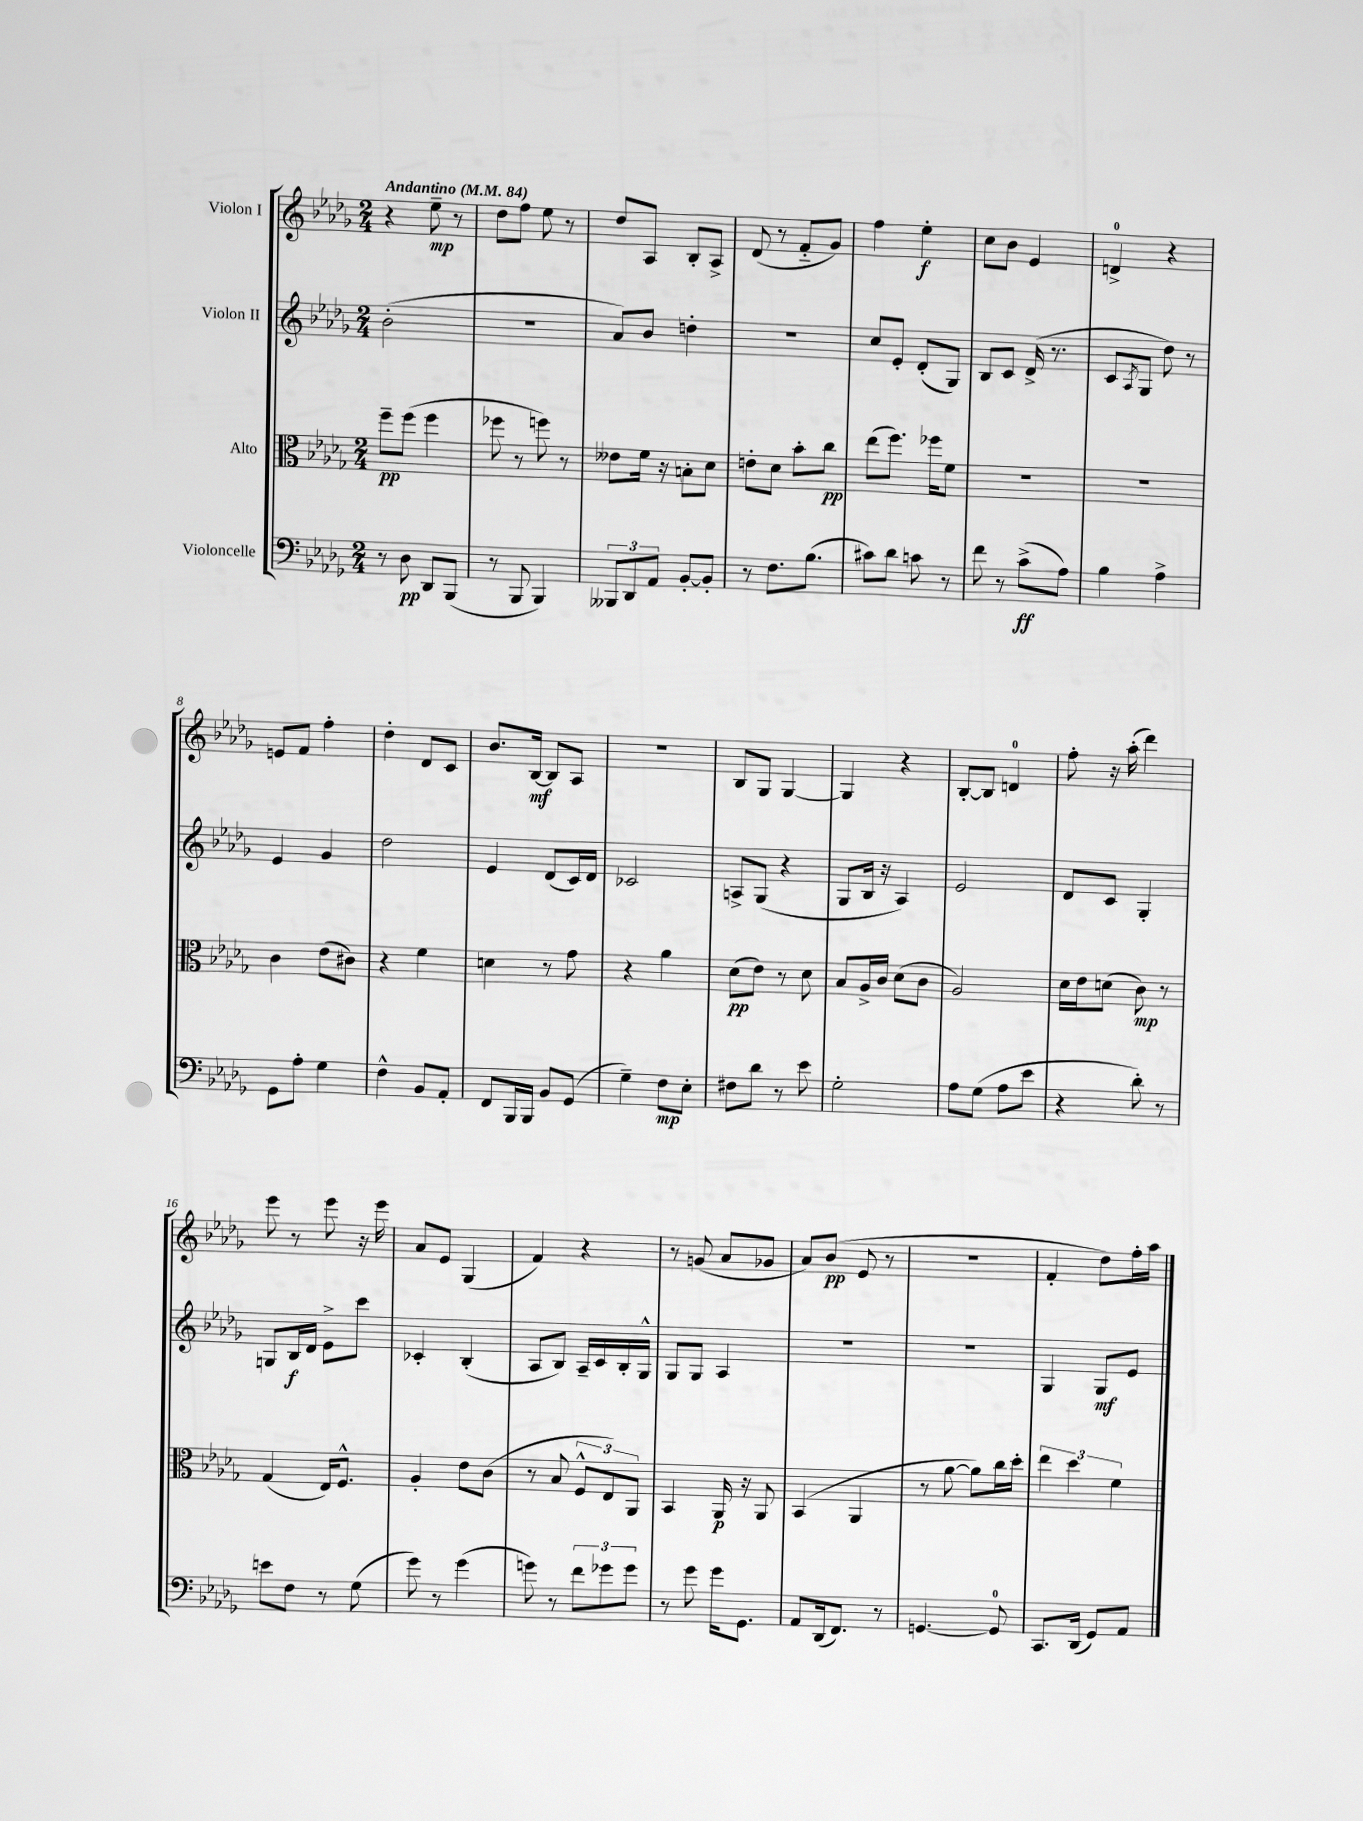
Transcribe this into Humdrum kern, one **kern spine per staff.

**kern	**dynam	**kern	**dynam	**kern	**dynam	**kern	**dynam
*part4	*part4	*part3	*part3	*part2	*part2	*part1	*part1
*staff4	*staff4	*staff3	*staff3	*staff2	*staff2	*staff1	*staff1
*I"Violoncelle	*	*I"Alto	*	*I"Violon II	*	*I"Violon I	*
*clefF4	*	*clefC3	*	*clefG2	*	*clefG2	*
*k[b-e-a-d-g-]	*	*k[b-e-a-d-g-]	*	*k[b-e-a-d-g-]	*	*k[b-e-a-d-g-]	*
*M2/4	*	*M2/4	*	*M2/4	*	*M2/4	*
*MM84	*	*MM84	*	*MM84	*	*MM84	*
=1	=1	=1	=1	=1	=1	=1	=1
!	!	!	!	!	!	!LO:TX:a:B:t=Andantino	!
8r	.	8ff~\L	pp	(2b-'\	.	4r	.
8D-\	pp	(8ff\J	.	.	.	.	.
8DD-/L	.	4ff\	.	.	.	8ee-~\	mp
(8BBB-/J	.	.	.	.	.	8r	.
=2	=2	=2	=2	=2	=2	=2	=2
8r	.	8ff-X\	.	2r	.	8dd-\L	.
8BBB-/	.	8r	.	.	.	8ff\J	.
4BBB-/)	.	8ffn\)	.	.	.	8ee-\	.
.	.	8r	.	.	.	8r	.
=3	=3	=3	=3	=3	=3	=3	=3
12BBB--X/L	.	8e--X\L	.	8a-/L)	.	8dd-/L	.
12DD-/	.	.	.	.	.	.	.
.	.	16f\Jk	.	8b-/J	.	8A-/J	.
12AA-/J	.	.	.	.	.	.	.
.	.	16r	.	.	.	.	.
[8BB-'/L	.	8Bn'\L	.	4ddn'\	.	8B-'/L	.
8BB-'/J]	.	8d-\J	.	.	.	8A-^/J	.
=4	=4	=4	=4	=4	=4	=4	=4
8r	.	8en'\L	.	2r	.	(8d-/	.
8.F\L	.	8d-\J	.	.	.	8r	.
.	.	8b-'\L	.	.	.	8f/L	.
(8.B-\J	.	.	.	.	.	.	.
.	.	8cc\J	pp	.	.	8g-/J)	.
=5	=5	=5	=5	=5	=5	=5	=5
8c#X\L)	.	(8ee-\L	.	8cc/L	.	4ff\	.
8d-\J	.	8.ff\J)	.	8e-'/J	.	.	.
8cn\	.	.	.	(8d-'/L	.	4ee-'\	f
.	.	16ff-X\KL	.	.	.	.	.
8r	.	8f\J	.	8G-/J)	.	.	.
=6	=6	=6	=6	=6	=6	=6	=6
8f\	.	2r	.	8B-/L	.	8cc\L	.
8r	.	.	.	8c/J	.	8b-\J	.
(8c^\L	ff	.	.	(16d-^/	.	4e-/	.
.	.	.	.	8.r	.	.	.
8A-\J)	.	.	.	.	.	.	.
=7	=7	=7	=7	=7	=7	=7	=7
4B-\	.	2r	.	8c/L	.	4dn^/	.
.	.	.	.	8qA-/	.	.	.
.	.	.	.	8G-/J	.	.	.
4A-^\	.	.	.	8dd-\)	.	4r	.
.	.	.	.	8r	.	.	.
!!LO:LB:g=z
=8	=8	=8	=8	=8	=8	=8	=8
8GG-\L	.	4c\	.	4e-/	.	8en/L	.
8A-'\J	.	.	.	.	.	8f/J	.
4G-\	.	(8e-\L	.	4g-/	.	4ff'\	.
.	.	8c#X\J)	.	.	.	.	.
=9	=9	=9	=9	=9	=9	=9	=9
4F^^\	.	4r	.	2dd-\	.	4dd-'\	.
8BB-/L	.	4f\	.	.	.	8d-/L	.
8AA-'/J	.	.	.	.	.	8c/J	.
=10	=10	=10	=10	=10	=10	=10	=10
8FF/L	.	4dn\	.	4e-/	.	8.b-/L	.
16BBB-/L	.	.	.	.	.	.	.
16BBB-/JJ	.	.	.	.	.	[16B-/Jk	mf
8BB-/L	.	8r	.	(8d-/L	.	8B-/L]	.
(8GG-/J	.	8g-\	.	16c/L)	.	8A-/J	.
.	.	.	.	16d-/JJ	.	.	.
=11	=11	=11	=11	=11	=11	=11	=11
4G-~\)	.	4r	.	2c-X/	.	2r	.
8F\L	mp	4a-\	.	.	.	.	.
8E-'\J	.	.	.	.	.	.	.
=12	=12	=12	=12	=12	=12	=12	=12
8F#X\L	.	(8d-\L	pp	8An^/L	.	8B-/L	.
8d-\J	.	8e-\J)	.	(8G-/J	.	8G-/J	.
8r	.	8r	.	4r	.	[4G-/	.
8e-\	.	8d-\	.	.	.	.	.
=13	=13	=13	=13	=13	=13	=13	=13
2G-'\	.	8B-/L	.	8G-/L	.	4G-/]	.
.	.	16A-^/L	.	16B-/Jk	.	.	.
.	.	16c/JJ	.	16r	.	.	.
.	.	(8d-\L	.	4A-/)	.	4r	.
.	.	8c\J	.	.	.	.	.
=14	=14	=14	=14	=14	=14	=14	=14
8A-\L	.	2A-/)	.	2e-/	.	[8B-'/L	.
(8G-\J	.	.	.	.	.	8B-/J]	.
8A-\L	.	.	.	.	.	4dn/	.
8e-\J	.	.	.	.	.	.	.
=15	=15	=15	=15	=15	=15	=15	=15
4r	.	16d-\LL	.	8d-/L	.	8ff'\	.
.	.	16e-\J	.	.	.	.	.
.	.	(8dn\J	.	8c/J	.	16r	.
.	.	.	.	.	.	(16aa-'\	.
8d-'\)	.	8c\)	mp	4G-'/	.	4ddd-\)	.
8r	.	8r	.	.	.	.	.
!!LO:LB:g=z
=16	=16	=16	=16	=16	=16	=16	=16
8en\L	.	(4G-/	.	8Gn/L	.	8eee-\	.
8F\J	.	.	.	16B-/L	f	8r	.
.	.	.	.	16d-/JJ	.	.	.
8r	.	16E-/KL)	.	8e-^\L	.	8eee-\	.
.	.	8.F^^/J	.	.	.	.	.
(8G-\	.	.	.	8ccc\J	.	16r	.
.	.	.	.	.	.	16eee-\	.
=17	=17	=17	=17	=17	=17	=17	=17
8g-\)	.	4A-'/	.	4c-X'/	.	8a-/L	.
8r	.	.	.	.	.	8e-/J	.
(4g-\	.	8e-\L	.	(4B-'/	.	(4G-/	.
.	.	(8c\J	.	.	.	.	.
=18	=18	=18	=18	=18	=18	=18	=18
8gn\)	.	8r	.	8A-/L	.	4f/)	.
8r	.	8B-/	.	8B-/J)	.	.	.
12f\L	.	12F^^/L	.	16A-~/LL	.	4r	.
.	.	.	.	16c/	.	.	.
12g-X\	.	12E-/)	.	.	.	.	.
.	.	.	.	16B-'/	.	.	.
12g-\J	.	12AA-/J	.	.	.	.	.
.	.	.	.	16G-^^/JJ	.	.	.
=19	=19	=19	=19	=19	=19	=19	=19
8r	.	4BB-/	.	8G-/L	.	8r	.
8g-\	.	.	.	8G-/J	.	(8gn/	.
16g-\KL	.	16AA-/	p	4A-/	.	8a-/L	.
8.GG-\J	.	16r	.	.	.	.	.
.	.	8AA-/	.	.	.	8g-X/J	.
=20	=20	=20	=20	=20	=20	=20	=20
8AA-/L	.	(4BB-/	.	2r	.	8a-/L)	.
(16DD-/k	.	.	.	.	.	(8b-/J	pp
8.FF/J)	.	.	.	.	.	.	.
.	.	4AA-/	.	.	.	8e-/	.
8r	.	.	.	.	.	8r	.
=21	=21	=21	=21	=21	=21	=21	=21
[4.GGn/	.	8r	.	2r	.	2r	.
.	.	[8a-\	.	.	.	.	.
.	.	8a-\L])	.	.	.	.	.
8GG/]	.	16cc\L	.	.	.	.	.
.	.	16dd-'\JJ	.	.	.	.	.
=22	=22	=22	=22	=22	=22	=22	=22
8.CC/L	.	6ee-\	.	4G-/	.	4f'/	.
.	.	6dd-\	.	.	.	.	.
(16DD-/Jk	.	.	.	.	.	.	.
8GG-/L)	.	.	.	8G-/L	mf	8dd-\L)	.
.	.	6f\	.	.	.	.	.
8AA-/J	.	.	.	8e-/J	.	16ff'\L	.
.	.	.	.	.	.	16aa-\JJ	.
==	==	==	==	==	==	==	==
*-	*-	*-	*-	*-	*-	*-	*-
